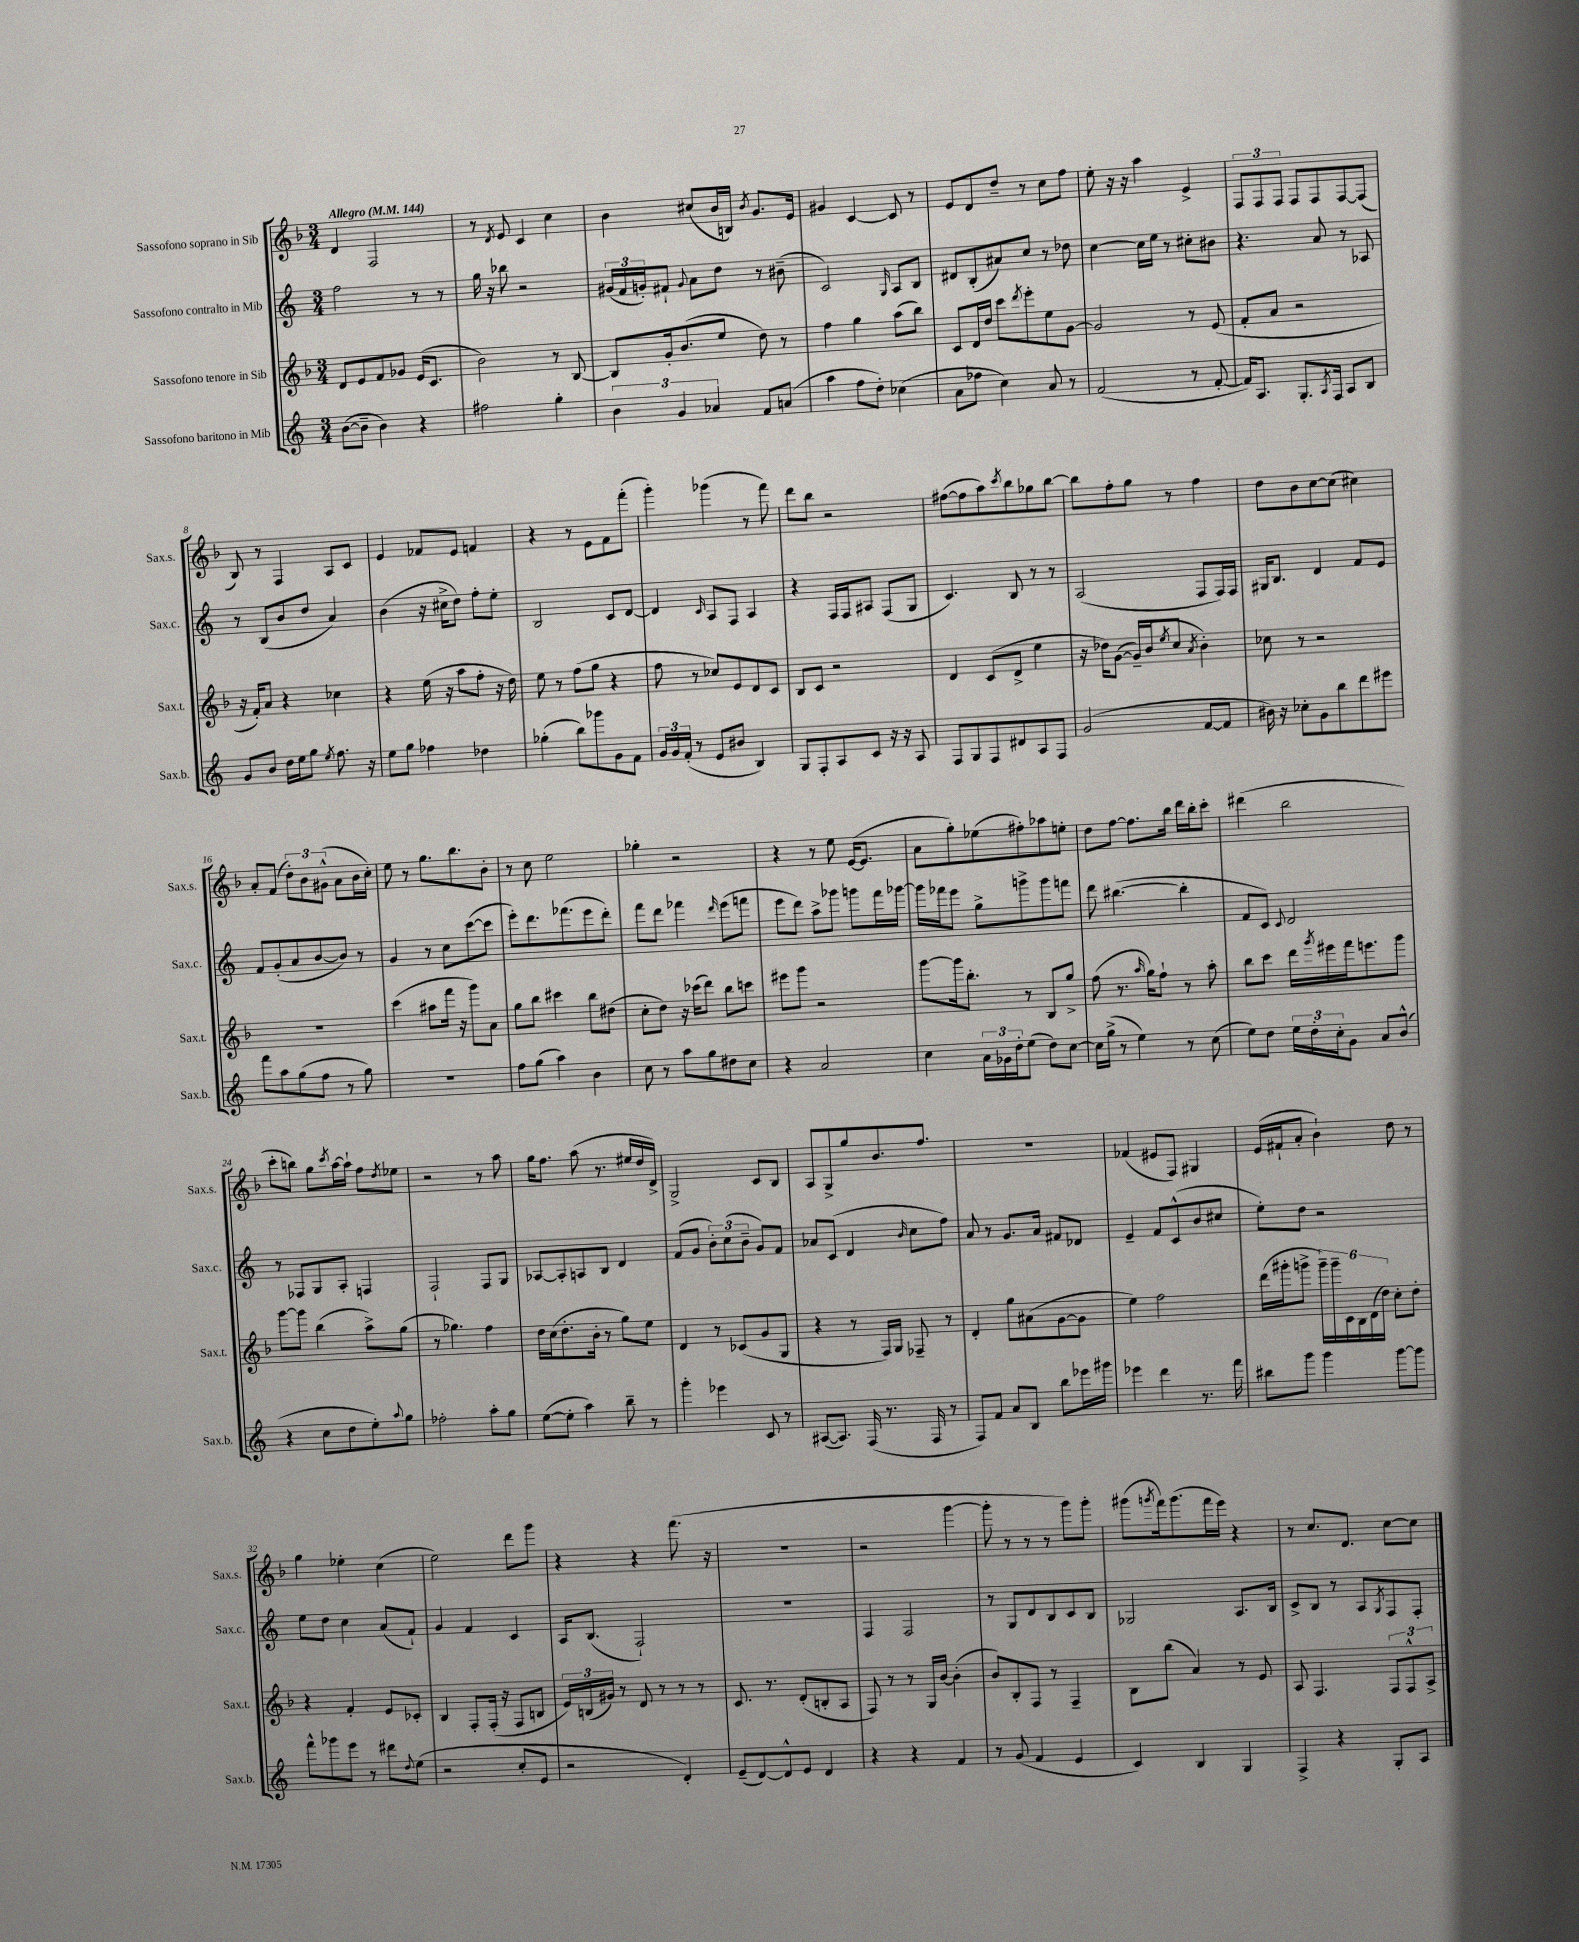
<<
\new StaffGroup <<
\new Staff = "s0" \with { instrumentName = "Sassofono soprano in Sib" shortInstrumentName = "Sax.s." } {
    \clef treble \key f \major \numericTimeSignature \time 3/4 \tempo "Allegro" 4 = 144
    d'4 f2 |
    r8 \acciaccatura { d'8 } e'8 c'4 c''4 |
    bes'4 cis''8( bes'16 b16) \acciaccatura { bes'8 } g'8. e'16 |
    gis'4 c'4~ c'8 r8 |
    e'8 d'8 d''8-- r8 c''8 f''8 |
    e''8-. r16 r16 a''4 e'4-> |
    \tuplet 3/2 { f8 f8 f8 } f8 f8 f8~ f8( |
    bes8) r8 f4 a8 c'8 |
    e'4 fes'8 e'8 f'4 |
    r4 r8 e'8 f'8 f'''8-.( |
    g'''4-.) ges'''4( r8 f'''8) |
    d'''8 bes''8 r2 |
    fis''8~( fis''8 a''8) \acciaccatura { c'''8 } bes''8 ges''8 bes''8~ |
    bes''8 f''8-. g''8 r8 f''4 |
    d''8 bes'8 c''8~ c''8( cis''4) |
    a'8-. f'8( \tuplet 3/2 { d''8-.) bes'8 gis'8-^( } a'8 bes'16 c''16-.) |
    e''8 r8 g''8. bes''8. bes'8-. |
    r8 c''8 e''2 |
    ges''4-. r2 |
    r4 r8 e''8 e'16~( e'8. |
    a'8 g''8-.) ees''8( fis''8-.) aes''8 e''8-. |
    d''8 f''8~ f''8. bes''16 d'''16 bes''16-. c'''8-. |
    dis'''4( bes''2 |
    c'''8-. b''8) g''8 \acciaccatura { c'''8 } a''16~ a''16-! f''8 \acciaccatura { d''8 } ees''8 |
    r2 r8 a''8 |
    g''16 f''8. a''8( r8. eis''16 d''16 d'16->) |
    g2-> c'8 bes8 |
    a8 g8-> g''8 bes'8. f''8. |
    R2. |
    fes'4( eis'8 f8) gis4 |
    e'16( fis'16-! a'8-. bes'4-!) d''8 r8 |
    g''4 ees''4-. c''4( |
    e''2) d'''8 g'''8 |
    r4 r4 f'''8.( r16 |
    R2. |
    r2 g'''4~ |
    g'''8-. r8 r8 r8 g'''8) g'''8-. |
    gis'''8( \acciaccatura { g'''8 } f'''16) g'''8.( f'''16 e'''16) r4 |
    r8 c''8. d'8. c''8~ c''8 \bar "|." |
}
\new Staff = "s1" \with { instrumentName = "Sassofono contralto in Mib" shortInstrumentName = "Sax.c." } {
    \clef treble \key c \major \numericTimeSignature \time 3/4
    f''2 r8 r8 |
    g''16 r16 bes''8 r2 |
    \tuplet 3/2 { gis'16( f'16 g'16-.) } fis'8-! \appoggiatura { g'8 } a'8 d''8 r8 bis'8--( |
    c'2) \grace { g16 } a8 b8 |
    dis'8 b8-.( ais'8) c''8 r8 des''8 |
    c''4~ c''16 e''16 r8 cis''8-. bis'8 |
    r4. a'8 r8 aes8 |
    r8 b8( b'8 d''8 a'4) |
    b'4( r16 cis''16-> d''8) f''8-. e''8-. |
    b2 c'8 d'8~ |
    d'4 \grace { c'16 } a8 f8 a4 |
    r4 f16 f16 ais8 f8( g8 |
    c'4.) b8 r8 r8 |
    a2( f8 f16) f16 |
    gis16 b8. d'4 f'8 e'8 |
    f'8 g'8-.( a'8 b'8~ b'8) r8 |
    g'4 r8 c''8 c'''8~( c'''8 |
    e'''8-.) d'''8. fes'''8.( e'''8 d'''8-.) |
    f'''8 d'''8 fes'''4 \grace { d'''16 } e'''8( f'''8 |
    e'''8 d'''8) a''8-> ges'''8 g'''8 f'''16 ges'''16~ |
    ges'''16 fes'''16 e'''8 g''8-> g'''8-> g'''8 f'''8 |
    d'''8 bis''4.~( bis''4-. |
    f'8 c'8) \appoggiatura { c'8 } d'2 |
    r8 fes8 g8 a8-. f4 |
    f2-! f8 g8 |
    aes8~ aes8-. a8 b8 d'4 |
    f'8( g'8 \tuplet 3/2 { b'8-.) c''8( b'8-- } g'8) f'8 |
    aes'8 c'8( d'4 \grace { b'16 } c''8 f''8) |
    a'8 r8 g'8. a'16 fis'8 des'8 |
    e'4-- f'8 c'8-^( b'8 cis''8 |
    e''8-.) d''8 r2 |
    e''8 d''8 c''4 a'8( f'8-!) |
    g'4 f'4 c'4 |
    a16 b8.( f2-!) |
    R2. |
    f4 f2 |
    r8 g8 d'8 b8 c'8 b8 |
    ges2 a8. b16 |
    c'8-> b8 r8 a8 \acciaccatura { g8 } f8 f8-. \bar "|." |
}
\new Staff = "s2" \with { instrumentName = "Sassofono tenore in Sib" shortInstrumentName = "Sax.t." } {
    \clef treble \key f \major \numericTimeSignature \time 3/4
    d'8 e'8 f'8 ges'8 e'16( c'8. |
    bes'2) r8 bes8~ |
    bes8 g'16-. bes'8.( e''8 d''8) r8 |
    f''4 g''4 a''8( bes''8) |
    c'8 d'16 d''16 c'''8 \acciaccatura { d'''8 } e'''8-. e''8 g'8~ |
    g'2 r8 e'8( |
    f'8-. a'8 r2 |
    r16 f'16-.) a'8 r4 ces''4 |
    r4 e''16( r16 a''8 f''8-. r16 d''16) |
    e''8 r8 f''8( g''8 r4 |
    f''8 r8 ces''8) e'8 d'8 c'8 |
    bes8 c'8 r2 |
    d'4 c'8( d'8-> e''4 |
    r16 des''16) g'8~( g'16--) bes'16( \acciaccatura { e''8 } c''8 \acciaccatura { a'8 } bes'4-.) |
    ces''8 r8 r2 |
    R2. |
    c'''4( ais''8 f'''16 r16 g'''8) a'8 |
    g''8 bes''8 cis'''4 bes''8 dis''8( |
    c''8-. d''8) r16 ces'''16( d'''8) bes''8 c'''8 |
    eis'''8 g'''8 r2 |
    g'''8~ g'''16 bes''8.-. r8 bes8 g''8-> |
    f''8( r8. \grace { a''16 } g''16) f''8-! r8 a''8-. |
    bes''8 c'''8 d'''16 \acciaccatura { g'''8 } eis'''16 f'''16 e'''8. g'''8 |
    g'''8~ g'''8 bes''4( a''8->) g''8( |
    r8 ges''4.) f''4 |
    d''16 c''16( d''8.-. bes'16-. r8 g''8) e''8 |
    d'4 r8 ces'8( g'8 g8 |
    r4 r8 f16) g16 fes8-- r8 |
    d'4-. g''8 ais'8( g'8~ g'8 |
    e''4) f''2 |
    d'''16( gis'''16-. g'''8-> \tuplet 6/4 { g'''16--) g'''16-- c'16 bes16 d'16( d''16) } c''8-. d''8-. |
    r4 f'4-. e'8 ces'8-. |
    bes4 f8-. f16-.( r16 f8 b8 |
    \tuplet 3/2 { e'16) b16( gis'16) } r8 d'8 r8 r8 r8 |
    c'8. r8. d'8-.( b8-. a8 |
    f8) r8 r8 g16 bes'16~ bes'4-.( |
    bes'8) bes8-. f8 r8 f4-- |
    bes8 bes''8( a'4) r8 e'8 |
    a8 f4. \tuplet 3/2 { f8 f8-^ a8-> } \bar "|." |
}
\new Staff = "s3" \with { instrumentName = "Sassofono baritono in Mib" shortInstrumentName = "Sax.b." } {
    \clef treble \key c \major \numericTimeSignature \time 3/4
    b'8~( b'8-- b'4) r4 |
    fis''2 g''4-. |
    \tuplet 3/2 { b'4 g'4 aes'4 } f'8 a'8( |
    a''4 f''8 d''8-.) ces''4( |
    a'8 fes''8 c''4) a'8 r8 |
    f'2( r8 f'8~-. |
    f'16) a8. g8.-. \acciaccatura { a8 } f16 a8 b8 |
    g'8 b'8 d''16 e''16 g''8 \acciaccatura { e''8 } f''8. r16 |
    e''8 g''8 fes''4 des''4 |
    ges''4-.( b''8) ges'''8 g'8 f'8 |
    \tuplet 3/2 { g'16 g'16 f'16-.( } r8 e'8 bis'8 b4) |
    g8 f8-. a8 c'8 r16 r16 a8 |
    f8 g8 f8 dis'8 a8 f8 |
    g'2( f'8~ f'8 |
    bis'16) r16 ces''8-. g'8 b''8 d'''8 eis'''8 |
    f'''8 a''8 g''8( f''8 r8 g''8) |
    R2. |
    f''8 g''8( a''4) b'4 |
    c''8 r8 a''8 g''8 dis''8 c''8 |
    r4 a'2 |
    c''4 \tuplet 3/2 { a'16 ges'16 d''16-. } e''8( d''8) c''8~ |
    c''16 g''16->( r8 e''4) r8 c''8( |
    e''8) d''8 \tuplet 3/2 { e''16 d''16-. c''16-. } g'8 a'8 b'8-^( |
    r4 c''8 d''8 e''8-.) \appoggiatura { a''8 } g''8 |
    fes''2-. a''8-. g''8 |
    e''8~( e''8-. a''4) b''8-- r8 |
    g'''4-. ees'''4 c'8 r8 |
    ais8~( ais8.) f16( r8. f16 r8 |
    f8) f'8 a'8 b8 b''8 ees'''16 gis'''16 |
    ees'''4 d'''4 r8. f'''16 |
    bis''8 g'''8 g'''4 g'''8~ g'''8 |
    f'''8-^ ges'''8 e'''8 r8 dis'''8 \appoggiatura { d''8 } e''8( |
    r2 c''8-. e'8 |
    r2 d'4-.) |
    e'8--( d'8~) d'8-^ e'8 d'4 |
    r4 r4 f'4 |
    r8 g'8( f'4 e'4 |
    c'4) b4 g4 |
    f4-> r4 g8-. a8 \bar "|." |
}
>>
>>
